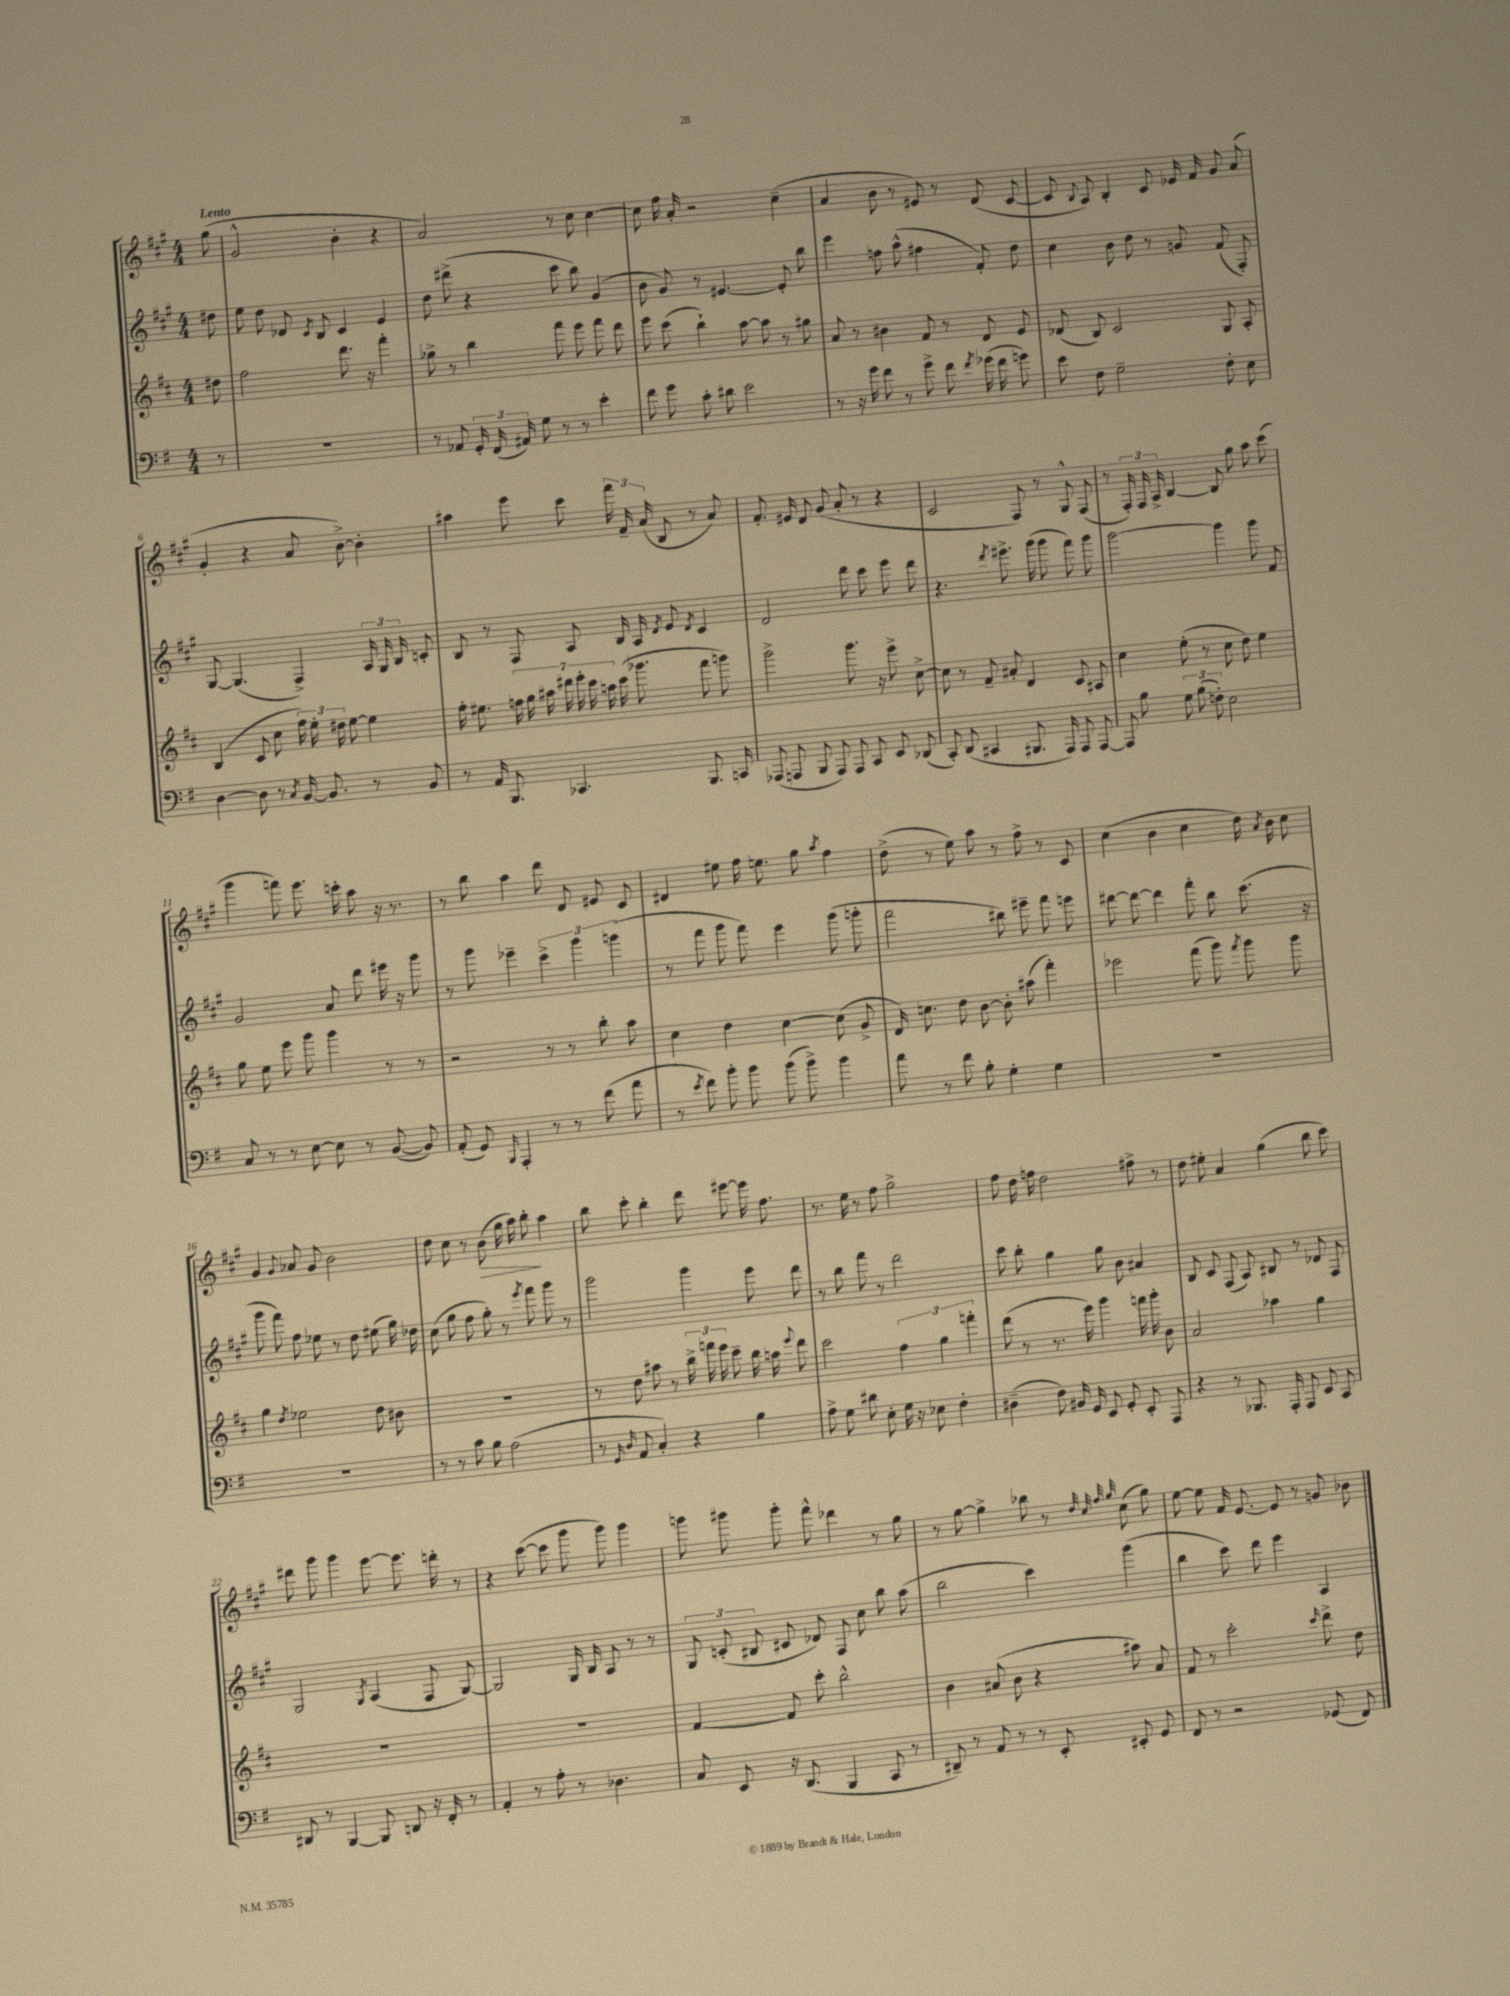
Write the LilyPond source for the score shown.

<<
\new StaffGroup <<
\new Staff = "s0" {
    \clef treble \key a \major \numericTimeSignature \time 4/4 \partial 8 \tempo "Lento"
    \autoBeamOff gis''8( |
    gis'2-^ b'4-. r4 |
    a'2) r8 cis''8 cis''4~ |
    cis''8 fis''16 a'16-. r2 cis''4--( |
    a'4 b'8 r8 eis'8) r8 d'8( cis'8~ |
    cis'8 \appoggiatura { b8 } a8) b4-. cis'8 ees'16 fis'16 gis'8 a'8( |
    gis'4-. r4 a'8 b'8~->) b'4-. |
    ais''4 e'''8 cis'''8 \tuplet 3/2 { fis'''16 fis'16-- a'16( } b8 r8 a'8) |
    fis'8.-. eis'16 d'8 gis'8( a'8-. r8 r4 |
    cis'2 fis8) r8 gis8-^ fis8( |
    r8 \tuplet 3/2 { fis16-.) fis16 a16-> } b4~ b8 gis''8 a''8 cis'''8( |
    gis'''4 f'''8) e'''8. c'''16-. a''8 r16 r8. |
    r8 b''8 a''4 d'''8 d'8 eis'8 cis'8 |
    dis'4 eis''8 fis''16 e''8. gis''8 \acciaccatura { a''8 } fis''4 |
    d''8->( r8 e''8) a''8 r8 fis''8-> r8 cis'8 |
    cis''4( b'4 cis''4 d''16) \acciaccatura { a'8 } b'16 cis''8 |
    gis'4 \appoggiatura { gis'8 } aes'8 gis'8 b'2 |
    d''8 cis''8 r8 b'8\>( gis''16 a''16) b''8-.\! a''4 |
    b''8 cis'''8-. b''4-. d'''8 eis'''8~ eis'''16 fis''8. |
    r8. e''16 r8 fis''8 gis''2-> |
    fis''8 d''16 f''16 d''2 fis''8-> r8 |
    d''8 eis''8-. a'4 gis''4( b''8 cis'''8) |
    dis'''8 gis'''8 gis'''4 e'''8~ e'''8. d'''16-. r8 |
    r4 cis'''8~( cis'''8 gis'''8 gis'''8) gis'''4 |
    g'''8 gis'''8 gis'''8-. fis'''8-^ des'''4 r8 gis''8 |
    r8 gis''8~ gis''4-> bes''8 r8 \grace { d''32 cis''32 fis''32 gis''32 } cis''8( gis''8) |
    e''8~ e''8 fis'16 e'8.~ e'8 r8 g'8 bes'8 \bar "|." |
}
\new Staff = "s1" {
    \clef treble \key a \major \numericTimeSignature \time 4/4 \partial 8
    \autoBeamOff dis''8 |
    e''8 d''8 des'8 \acciaccatura { cis'8 } b8 cis'4 e'4 |
    d''8 dis'''8->( r4 cis'''8 b''8) gis'4( |
    b'8 gis'8) r8 eis'4.~ eis'8-. b''8 |
    e'''4 f''8 a''8-^( fis''4 fis'8-.) d''8 |
    cis''4 b'8 d''8 r8 g'8 fis'8( fis8-.) |
    gis8~ gis4.( fis4->) \tuplet 3/2 { a16 gis16 b16 } c'8-. |
    b8 r8 fis8 a8 b16 a16 \acciaccatura { d'8 } e'8 \acciaccatura { d'8 } cis'4 |
    d'2 d'''8 cis'''8 e'''8 d'''8 |
    r4. \acciaccatura { d'''8 } eis'''8.-> gis'''16( gis'''8 fis'''8) gis'''8 |
    gis'''2~ gis'''4 gis'''8 fis'8 |
    gis'2 a'8 d'''8 eis'''16 r16 gis'''8 |
    r8 gis'''8 ees'''4-- \tuplet 3/2 { cis'''4-> gis'''4 g'''4( } |
    r8 fis'''8 gis'''8 fis'''8) e'''4 gis'''8( g'''8-. |
    fis'''2 bis''8) eis'''8-- fis'''8 e'''8 |
    dis'''8~ dis'''8~ dis'''4 fis'''8-. b''8 cis'''8.( r16 |
    gis'''8 fis'''8) fis''8 ees''8 r8 d''8 eis''8( gis''16) des''16 |
    cis''8( gis''8 fis''8 gis''8-.) r8 \acciaccatura { e'''8 } fis'''8 gis'''8 r8 |
    gis'''2 gis'''4 e'''8 d'''8 |
    r8 b''8 fis'''8 r8 d'''2 |
    cis'''8 b''8-. gis''4 gis''8 b'8 ais'4 |
    b8 cis'8 fis8( a8) bis8 r8 des'8 fis8 |
    gis2 \acciaccatura { gis8 } a4( fis8 gis8~) |
    gis2 gis16 b16 a8 r8 r8 |
    \tuplet 3/2 { gis8 c'8-.( bis8 } cis'8 des'8) fis8 cis''8 b''8 a''8( |
    b''2 cis'''4) gis'''4( |
    b''4 cis'''8) d'''8 e'''4 a4 \bar "|." |
}
\new Staff = "s2" {
    \clef treble \key d \major \numericTimeSignature \time 4/4 \partial 8
    \autoBeamOff dis''8 |
    fis''2 d'''8. r16 fis'''4-. |
    ges''8-> r8 b''4 fis'''8 e'''8 fis'''8 d'''8 |
    e'''8 cis'''8( b''4-!) a''8~ a''8 r8 gis''8 |
    a'8 r8 bis'4 fis'8 r8 d'8 e'8 |
    des'8( b8) cis'2 g8 a8-. |
    b4( cis'8 cis''8 \tuplet 3/2 { fis''16) e''16-. dis''16 } e''8~ e''4 |
    fis''16-. eis''8. \tuplet 7/4 { f''16 g''16 ais''16 dis'''16 e'''16-. cis'''16 a''16 } cis'''16( ges'''8. fis'''8 g'''8) |
    g'''2-> g'''8. r16 e'''8-> cis''8~-> |
    cis''8 r8 fis'8-- ais'8-. d'4 cis'8 ais8 |
    cis''4 e''8-.( r8 cis''8 d''8) e''4 |
    g''8 e''8 e'''8 g'''8 g'''4 r8 r8 |
    r2 r8 r8 b''8-. a''8 |
    cis''4 d''4 cis''4~ cis''8( g'8-> |
    d'16) c''8. d''8 b'8~ b'8-. ais''8( fis'''4-.) |
    ees'''2 fis'''8( g'''8) \acciaccatura { fis'''8 } g'''8 g'''8 |
    g''4 \acciaccatura { d''8 } ees''2 d''8 bis'8 |
    R1 |
    r8 d''8 ais''8 r8 \tuplet 3/2 { b''16-> f'''16 e'''16 } cis'''8-- b''16 a''16 \appoggiatura { e'''8 } d'''8 |
    cis'''2 \tuplet 3/2 { fis''4 g''4 f'''4-. } |
    d'''8( r8 r8. e'''16) g'''4 f'''16 g'''16-. b'8 |
    a'2 aes''4 g''4 |
    R1 |
    R1 |
    fis'4~ fis'8 cis'''8-. b''2-^ |
    b'4 ais'8( b'8 r4 ais''8) ais'8 |
    fis'8 r8 cis'''2-. \grace { cis'''16 } d'''8-> d''8 \bar "|." |
}
\new Staff = "s3" {
    \clef bass \key g \major \numericTimeSignature \time 4/4 \partial 8
    \autoBeamOff r8 |
    R1 |
    r8 aes,8 \tuplet 3/2 { g,16-. fis,16( ais,16) } g8 r8 r8 e'4-. |
    fis'8 g'8 c'8-. dis'8 e'2 |
    r8 r16 g'16 fis'8 r8 g'8-> fis'8 \acciaccatura { fis'8 } ges'16( fis'16 g'8) |
    e'8 fis8 g2-- fis8-. e8 |
    d4~ d8 r8 \acciaccatura { c8 } b,16~ b,8. r8 b,8 |
    r8 a,16 b,,8. ces,4. b,,8. c,16 |
    aes,,8( a,,8 b,,8 a,,8) a,,8 c,8 e,8 des,8( |
    c,8-.) d,8( cis,4 bis,,8. a,,16) a,,8 a,,8~ |
    a,,8 b8 \tuplet 3/2 { g8 b8( f8-.) } e2 |
    c8 r8 r8 e8~ e8 r8 b,8~( b,8) |
    a,8-.( g,8) \grace { b,,16 } a,,4-. r8 r8 fis'8( a'8 |
    r8 \acciaccatura { e'8 } fis'8) b'8-. b'8 b'8( b'8->) b'4 |
    a'8 r8 fis'8 b8-. g4-. g4 |
    R1 |
    R1 |
    r8 r8 c'8 b8 a2( |
    r8 \grace { g,16 d16 } a,8 c4-.) r4 b4 |
    a8-> g8 dis'8 e8-. g16 r16 ees8 fis4-. |
    dis4--( fis8) bis,16 g,16 e,8 g,8-. e,8-. a,,8 |
    r4 r8 bes,,8. a,,16-. a,,8 e,8 c,8 |
    dis,8 r8 b,,4~ b,,8 d,8 r16 fis,16-. r8 |
    a,4-. r8 a8-. r8 des4. |
    c8 e,8 r16 d,8.( b,,4 c,8 r8 |
    dis,8--) r8 a,8 r8 r8 e,8-. eis,8-. g,8 |
    fis,8 r8 r2 ges,8( fis,8) \bar "|." |
}
>>
>>
